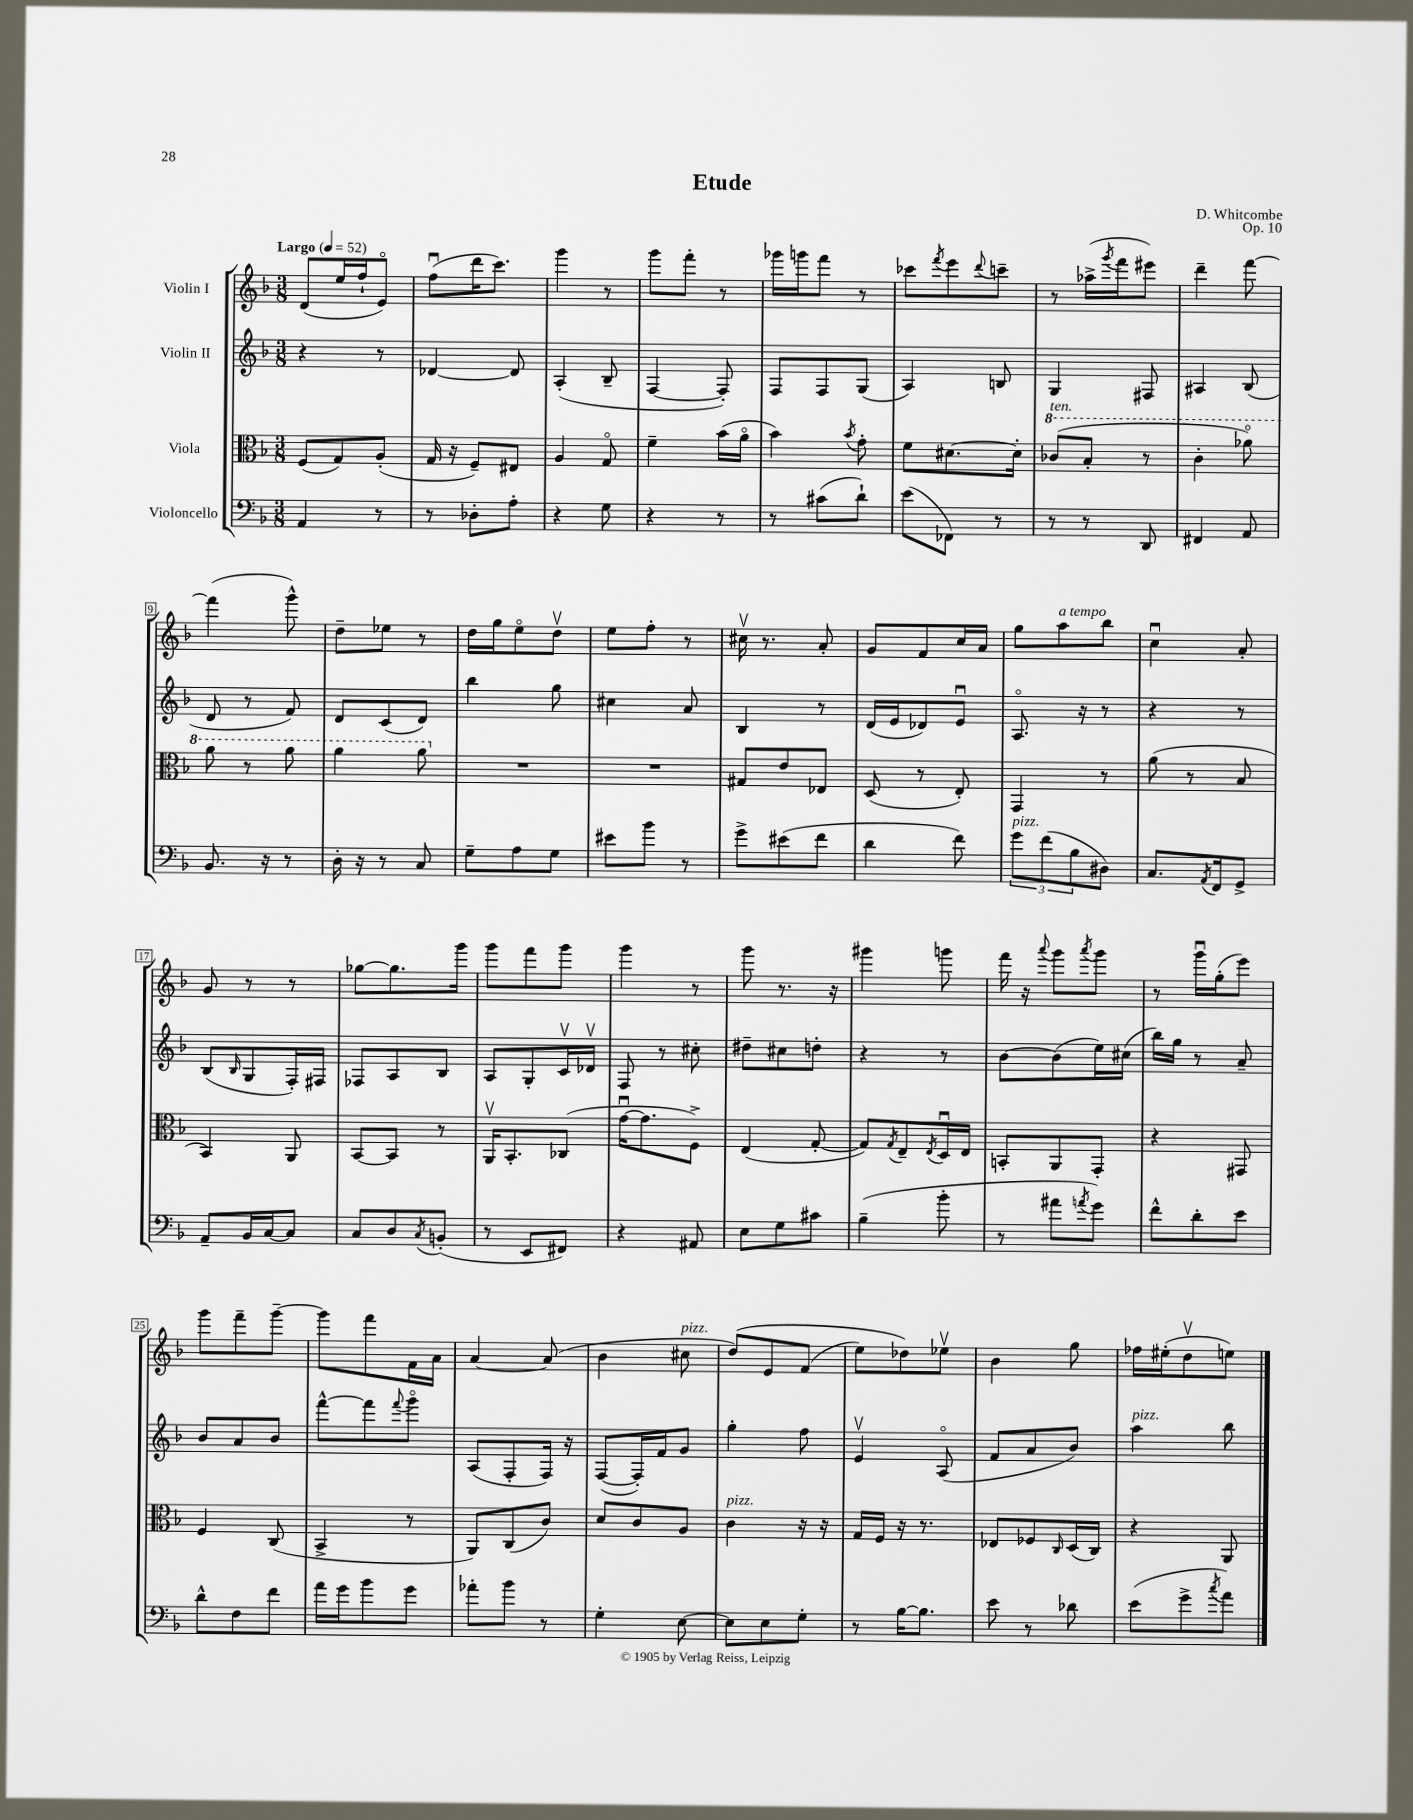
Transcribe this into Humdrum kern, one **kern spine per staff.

**kern	**kern	**kern	**kern
*part4	*part3	*part2	*part1
*staff4	*staff3	*staff2	*staff1
*I"Violoncello	*I"Viola	*I"Violin II	*I"Violin I
*clefF4	*clefC3	*clefG2	*clefG2
*k[b-]	*k[b-]	*k[b-]	*k[b-]
*M3/8	*M3/8	*M3/8	*M3/8
*MM52	*MM52	*MM52	*MM52
=1	=1	=1	=1
!	!	!	!LO:TX:a:B:t=Largo
4AA/	(8F/L	4r	(8d/L
.	8G/)	.	16ee/L
.	.	.	16ff`/J
8r	(8A'/J	8r	8e/J)
=2	=2	=2	=2
8r	16G/	[4d-X/	(8ffu\L
.	16r	.	.
8D-X'\L	8F~/L)	.	16ddd\K
.	.	.	8.ccc\J)
8A'\J	8E#X/J	8d-/]	.
=3	=3	=3	=3
4r	4A/	(4A'/	4ggg\
8G\	8G/	8B-~/	8r
=4	=4	=4	=4
4r	4f~\	[4F/	8ggg\L
.	.	.	8fff'\J
8r	(16b-\LL	8F'/])	8r
.	16a\JJ	.	.
=5	=5	=5	=5
8r	4b-\)	8F/L	16ggg-X\LL
.	.	.	16gggn\J
(8c#X\L	.	8F/	8fff\J
.	8qb-/	.	.
8d`\J)	8g'\	(8G/J	8r
=6	=6	=6	=6
(8e\L	8f\L	4A/)	8ccc-X\L
.	.	.	8qfff/
8FF-X\J)	[8.d#X\	.	8eee\
.	.	.	8qqddd/
8r	.	8Bn/	8cccn~\J
.	16d#'\Jk]	.	.
=7	=7	=7	=7
*	*8va	*	*
!	!LO:TX:a:i:t=ten.	!	!
8r	(8cc-X/L	4G/	8r
8r	8b-'/J	.	(16aa-X^\LL
.	.	.	8qggg/
.	.	.	16fff\J
8DD/	8r	8F#X/	8eee#X\J)
=8	=8	=8	=8
4FF#X/	4cc'\	4A#X/	4ddd~\
8AA/	8aa-X\)	(8B-/	[8fff\
!!LO:LB:g=z
=9	=9	=9	=9
8.BB-/	8aa\	8d/	(4fff\]
.	8r	8r	.
16r	.	.	.
8r	8aa\	8f/)	8ggg^^\)
=10	=10	=10	=10
16D'\	4aa\	8d/L	8dd~\L
16r	.	.	.
8r	.	(8c/	8ee-X\J
8C/	8aa\	8d/J)	8r
=11	=11	=11	=11
*	*X8va	*	*
8G~\L	4.r	4bb-\	16dd\LL
.	.	.	16gg\J
8A\	.	.	8ee\
8G\J	.	8gg\	8ddv\J
=12	=12	=12	=12
8e#X\L	4.r	4cc#X\	8ee\L
8b-\J	.	.	8ff'\J
8r	.	8a/	8r
=13	=13	=13	=13
8g^\L	8G#X/L	4B-/	16cc#Xv\
.	.	.	8.r
(8e#X\	8e/	.	.
8f\J	8E-X/J	8r	8a'/
=14	=14	=14	=14
4d\	(8D/	(16d/LL	8g/L
.	.	16e/J	.
.	8r	8d-X/)	8f/
8f\)	8E'/)	8eu/J	16cc/L
.	.	.	16a/JJ
=15	=15	=15	=15
!LO:TX:a:i:t=pizz.	!	!	!
12g\L	4GG/	8.A/	8gg\L
(12f\	.	.	.
!	!	!	!LO:TX:a:i:t=a tempo
.	.	.	8aa\
12B-\	.	.	.
.	.	16r	.
8D#X\J)	8r	8r	8bb-\J
=16	=16	=16	=16
8.C/L	(8a\	4r	4ccu\
.	8r	.	.
8qAA/	.	.	.
16FF/k	.	.	.
8GG^/J	8B-/	8r	8a'/
!!LO:LB:g=z
=17	=17	=17	=17
8AA~/L	4BB-/)	(8B-/L	8g/
.	.	16qqB-/	.
16BB-/L	.	8G/	8r
[16C/J	.	.	.
8C/J]	8AA/	16F'/L)	8r
.	.	16F#X/JJ	.
=18	=18	=18	=18
8C/L	[8BB-/L	8F-X/L	[8gg-X\L
8D/	8BB-/J]	8A/	8.gg-\]
8qC/	.	.	.
(8BBn'/J	8r	8B-/J	.
.	.	.	16ggg\Jk
=19	=19	=19	=19
8r	16AAv/KL	8A/L	8ggg\L
.	8.BB-'/	.	.
8EE/L	.	8G'/	8fff\
8FF#X/J)	(8C-X/J	16cv/L	8ggg\J
.	.	16d-Xv/JJ	.
=20	=20	=20	=20
4r	[16gu\KL	8F/	4ggg\
.	8.g\]	.	.
.	.	8r	.
8AA#X/	8F^\J)	8cc#X'\	8r
=21	=21	=21	=21
8E\L	(4E/	8dd#X~\L	8ggg\
8G\	.	8cc#X\	8.r
8c#X\J	[8G'/	8ddn'\J	.
.	.	.	16r
=22	=22	=22	=22
(4B-~\	8G/L])	4r	4ggg#X\
.	8qG/	.	.
.	8E~/	.	.
.	8qE/	.	.
8b-'\	16Du/L	8r	8gggn\
.	16E/JJ	.	.
=23	=23	=23	=23
8r	8BBn'/L	[8b-\L	16fff\
.	.	.	16r
.	.	.	8qqaaa/
8a#X\L	8AA/	(8b-\]	8ggg\L
8qan/	.	.	8qaaa/
8g\J)	8GG'/J	16ee\L)	8ggg\J
.	.	(16cc#X\JJ	.
=24	=24	=24	=24
8f^^\L	4r	16bb-\LL)	8r
.	.	16gg\JJ	.
8d'\	.	8r	16gggu\LL
.	.	.	(16gg'\J
8e\J	8GG#X/	8a~/	8eee\J)
!!LO:LB:g=z
=25	=25	=25	=25
8d^^\L	4F/	8b-/L	8ggg\L
8F\	.	8a/	8fff~\
8f\J	(8C/	8b-/J	[8ggg~\J
=26	=26	=26	=26
16a\LL	4BB-^/	[8fff^^\L	8ggg\L]
16g\J	.	.	.
8b-\	.	8fff\]	8fff\
.	.	8qqfff/	.
8g\J	8r	8ggg\J	16f\L
.	.	.	16a\JJ
=27	=27	=27	=27
8a-X'\L	8AA/L)	(8A/L	[4a/
8b-\J	(8C/	8F'/	.
8r	8c/J)	16F/Jk)	(8a/]
.	.	16r	.
=28	=28	=28	=28
4G'\	8d/L	([8F/L	4b-\
.	8c/	16F'/L])	.
.	.	16f/J	.
!	!	!	!LO:TX:a:i:t=pizz.
[8E\	8A/J	8g/J	8cc#X\
=29	=29	=29	=29
!	!LO:TX:a:i:t=pizz.	!	!
8E\L]	4c\	4gg'\	(8dd/L)
8E\	.	.	8e/
8G'\J	16r	8ff\	(8f/J
.	16r	.	.
=30	=30	=30	=30
8r	16G/LL	4ev/	8ee\L)
.	16F/JJ	.	.
[16B-\KL	16r	.	8dd-X\)
8.B-\J]	8.r	.	.
.	.	(8A/	8ee-Xv\J
=31	=31	=31	=31
8e\	8E-X/L	8f/L	4b-\
8r	8F-X/	8a/	.
.	16qqC/	.	.
8d-X\	(16D/L	8b-/J)	8gg\
.	16C/JJ)	.	.
=32	=32	=32	=32
!	!	!LO:TX:a:i:t=pizz.	!
(8e\L	4r	4aa\	16ff-X\LL
.	.	.	(16ee#X'\J
8g^\	.	.	8ddv\
8qcc/	.	.	.
8a\J)	8AA/	8bb-\	8een\J)
==	==	==	==
*-	*-	*-	*-
